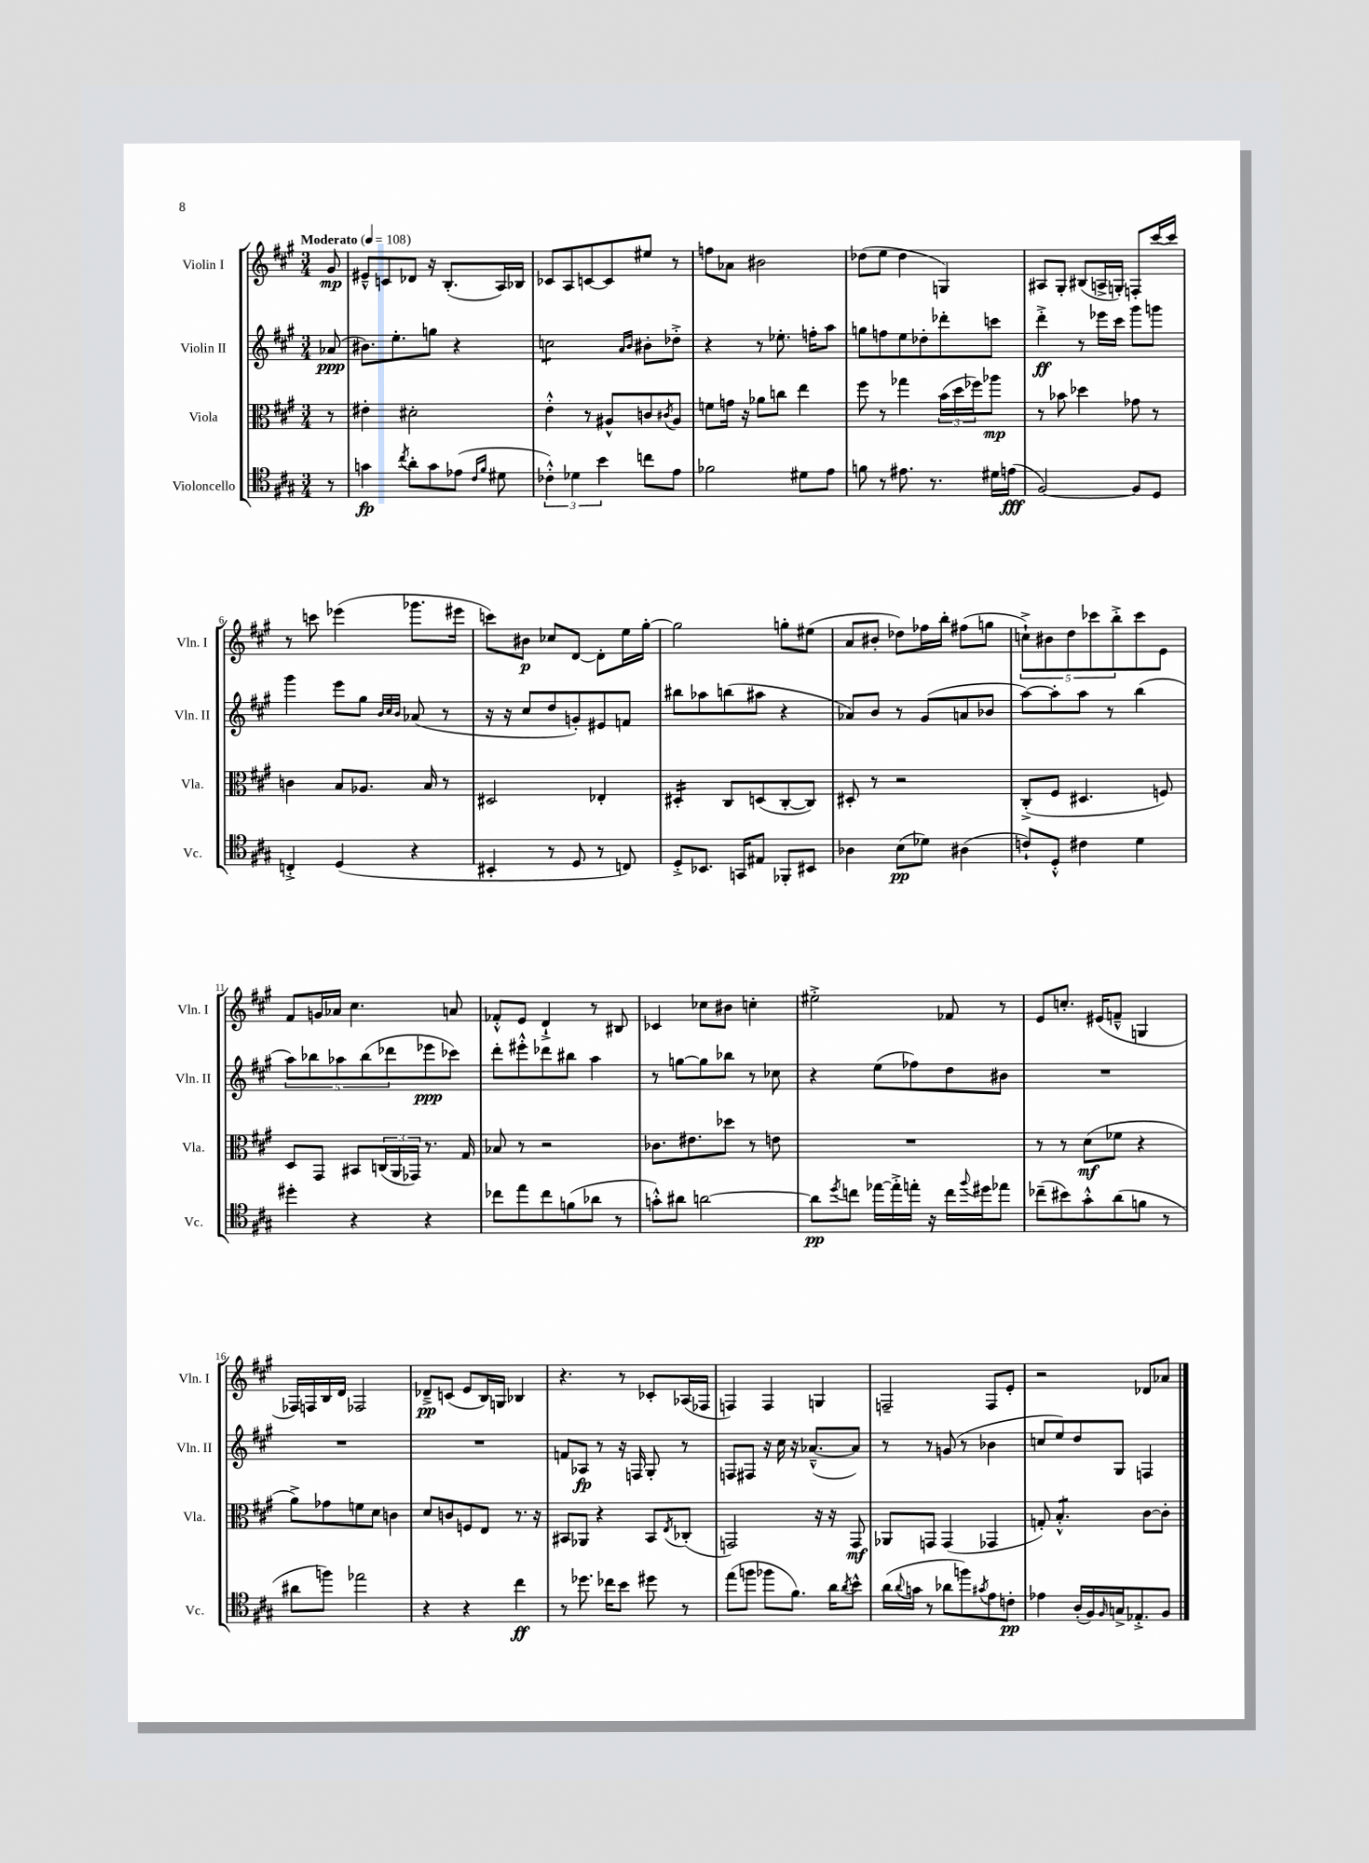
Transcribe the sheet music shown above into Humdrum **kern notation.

**kern	**kern	**kern	**kern
*staff4	*staff3	*staff2	*staff1
*clefC4	*clefC3	*clefG2	*clefG2
*k[f#c#g#]	*k[f#c#g#]	*k[f#c#g#]	*k[f#c#g#]
*M3/4	*M3/4	*M3/4	*M3/4
*MM108	*MM108	*MM108	*MM108
8r	8r	(8a-	8g#
=	=	=	=
4g	4e#'	8.b#)	8e#~^^
.	.	.	8c
.	.	8.ee'	.
8qcc#	.	.	.
8a'	2d#'	.	8d-
8g	.	8gg	16r
.	.	.	(8.B'
(8e-	.	4r	.
16qqc#	.	.	.
16qqf#	.	.	.
8d#	.	.	16A)
.	.	.	16B-
=	=	=	=
6c-'^^)	4e'^^	2cc	8c-
.	.	.	8A
6d-	.	.	.
.	8r	.	[8c
6b	.	.	.
.	8A#^^	.	8c]
.	.	16qqa	.
.	.	16qqb	.
8cc	8c	8b#'	8ee#
.	8qc#	.	.
8e	8A#	8dd-'^	8r
=	=	=	=
2f-	8f	4r	8ff
.	16g	.	8a-
.	16r	.	.
.	8a-	8r	2b#
.	8cc	8.ee-'	.
8d#	4ee	.	.
.	.	16ff'	.
8e	.	8aa	.
=	=	=	=
8f	8ff#	8gg	(8dd-
8r	8r	8ff	8ee
8.e#	4gg-	8ee	4dd-
.	.	8dd-'	.
8.r	.	.	.
.	(24b	8ddd-'	4G)
.	24dd	.	.
.	24ff-)	.	.
16d#	8aa-	8ccc	.
(16e	.	.	.
=	=	=	=
[2F#)	8r	4ddd'^	8A#
.	8b-	.	8G#'
.	4dd-	8r	(8B#
.	.	16eee-	16A^
.	.	16ccc#	16G')
8F#]	8g-	8ggg#	8F'
8D	8r	8ggg	[16ccc#
.	.	.	16ccc#]
=	=	=	=
4C'^	4c	4ggg#	8r
.	.	.	8ccc
(4D	8B	8eee	(4eee-
.	8.A-	8gg#	.
.	.	32qqb	.
.	.	32qqcc#	.
.	.	32qqb	.
4r	.	(8a-	8.ggg-
.	16B	.	.
.	8r	8r	.
.	.	.	16eee#
=	=	=	=
4BB#'	2D#	16r	8ccc)
.	.	16r	.
.	.	8cc#	8b#
8r	.	8dd	8cc-
8D	.	8g')	[8d
8r	4E-'	8e#	8d']
8C)	.	8f	16ee
.	.	.	[16gg#'
=	=	=	=
8D'^	4D#'	8bb#	2gg#]
8.BB-	.	8aa-	.
.	8C#	(8bb	.
16GG	.	.	.
8E#	(8D	8aa#	.
8FF-'	[8C#'	4r	8gg'
8BB#	8C#])	.	(8ee#
=	=	=	=
4A-	8D#'	8a-)	8a
.	8r	8b	8b#'
(8B	2r	8r	8dd-)
8d-)	.	(8g#	16ff-
.	.	.	16bb'
(4A#	.	8a	(8ff#
.	.	8b-	8gg
=	=	=	=
8c`)	(8C#'^	[8aa)	10cc`^)
.	.	.	10b#
8D'^^	8F#	8aa']	.
.	.	.	10dd
4c#	4.D#	8aa	.
.	.	.	10ccc-
.	.	8r	.
.	.	.	10bb'^
4d	.	(4bb	8ccc-
.	8F)	.	8e
=	=	=	=
4dd#'	8D	10aa)	8f#
.	.	10bb-	.
.	8GG#	.	16g
.	.	.	16a-
.	.	10aa-	.
4r	8BB#	.	4.cc#
.	.	(10bb-	.
.	(24C	.	.
.	.	10ddd-	.
.	24AA	.	.
.	24GG-)	.	.
4r	8.r	8eee-	.
.	.	8ccc-)	8a
.	16G#	.	.
=	=	=	=
8cc-	8B-	8ddd'	8f-'^^
8ee	8r	8eee#'^^	8e
8cc-	2r	8ddd-	4d`^
(8f	.	8bb#	.
8a-	.	4aa	8r
8r	.	.	8B#
=	=	=	=
8g'^^)	8.c-	8r	4c-
8a#	.	[8gg	.
.	8.e#	.	.
[2a	.	8gg]	8cc-
.	8dd-	8bb-	8b#
.	8r	8r	4cc'
.	8e	8cc-	.
=	=	=	=
8a]	2.r	4r	2ee#'^
8qdd	.	.	.
8cc	.	.	.
[16ee-	.	(8ee	.
16ee-'^]	.	.	.
16ee'	.	8ff-)	.
16r	.	.	.
16cc	.	8dd	8f-
8qqff#	.	.	.
16dd#	.	.	.
8ee-	.	8b#	8r
=	=	=	=
(8cc-~	8r	2.r	8e
8b#)	8r	.	8.cc'
8g#'^^	(8d	.	.
.	.	.	(16e#
(8a	8f-	.	8f~^^
8f	4r	.	4G
8r	.	.	.
=	=	=	=
8a#	8a^)	2.r	16F-)
.	.	.	16F
8ff)	8g-	.	16B
.	.	.	16d
2ee-	8f	.	2F-
.	8d	.	.
.	4c	.	.
=	=	=	=
4r	8d	2.r	8d-~^
.	8c	.	(8c
4r	8F	.	8e
.	8E	.	16B)
.	.	.	16G
4cc#	8.r	.	4B-
.	16r	.	.
=	=	=	=
8r	8BB#	8f	4.r
8.dd-	8AA-	8A-	.
.	4r	8r	.
16cc-	.	.	.
8b	.	16r	8r
.	.	16F	.
8dd#	8BB#	8G#'	8c-'
.	8qE	.	.
8r	(8C-'	8r	(16A-
.	.	.	16F-
=	=	=	=
(8ee	2GG)	8F	4F)
8ff	.	8F#	.
8ff-	.	16r	4F
.	.	16cc#	.
8.f#)	.	16r	.
.	.	([8.a-~^^	.
.	16r	.	4G
16a	16r	.	.
8qa	.	.	.
8b^^	8GG	8a-])	.
=	=	=	=
(16a	8AA-	8r	2F~
8qqa	.	.	.
16g	.	.	.
8r	8GG	8r	.
8a-	(4GG	(8g	.
8ff)	.	8r	.
8qg#	.	.	.
8e	4GG-	4b-	8F
8c'	.	.	8e'
=	=	=	=
4e-	8G')	8cc	2r
.	4.B'^^	8ee)	.
(16A'	.	8dd	.
16F#)	.	.	.
16qqF#	.	.	.
16G^	.	8G#	.
8.E-'^	.	.	.
.	[8c#	4F	8d-
8F#	8c#']	.	8a-
==	==	==	==
*-	*-	*-	*-
